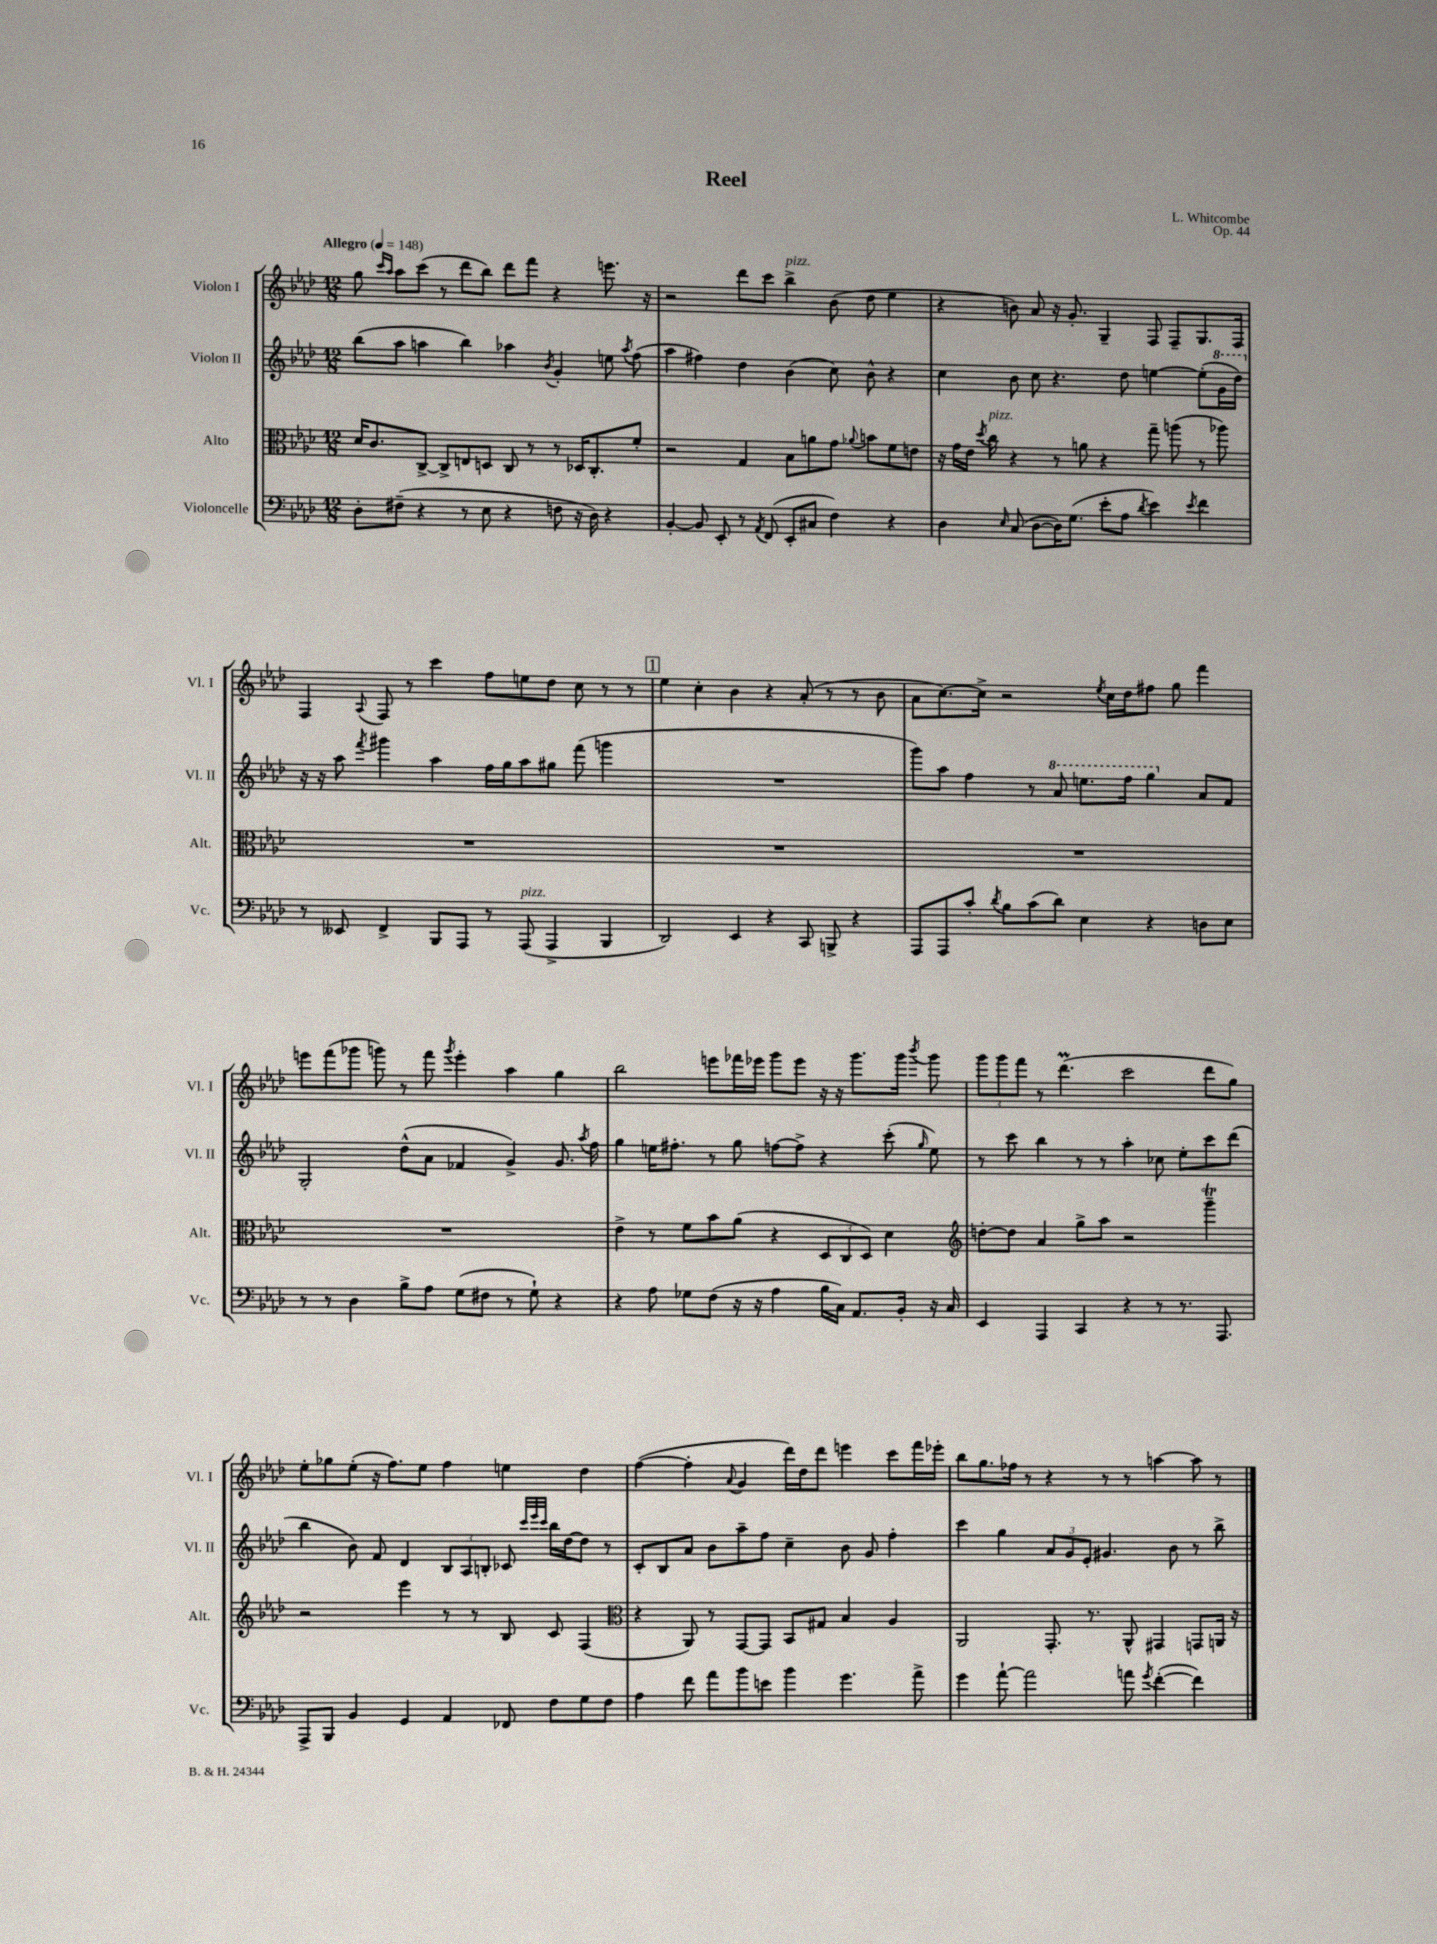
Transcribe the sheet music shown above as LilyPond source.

\header { title = "Reel" composer = "L. Whitcombe" opus = "Op. 44" }
<<
\new StaffGroup <<
\new Staff = "s0" \with { instrumentName = "Violon I" shortInstrumentName = "Vl. I" } {
    \clef treble \key aes \major \numericTimeSignature \time 12/8 \tempo "Allegro" 4 = 148
    \autoBeamOff g''8 \grace { c'''16[ aes''16] } aes''8[ c'''8]( r8 des'''8[ bes''8]) des'''8[ f'''8] r4 e'''8. r16 |
    r2 des'''8[ c'''8] bes''4->^\markup { \italic "pizz." } bes'8( des''8 ees''4 |
    r4 b'8) aes'8 r16 g'8.-. g4-- f8 f8[-- g8. f16] |
    f4 \appoggiatura { aes8 } f8 r8 c'''4 f''8[ e''8 des''8] c''8 r8 r8 |
    \mark \markup { \box "1" } ees''4 c''4-. bes'4 r4 aes'8-.( r8 r8 bes'8 |
    aes'8[ c''8.~) c''16]-> r2 \acciaccatura { ees''8 } c''16[ des''16 fis''8] g''8 f'''4 |
    e'''8[ f'''8( ges'''8] g'''8) r8 f'''8 \acciaccatura { g'''8 } e'''4-. aes''4 g''4 |
    bes''2 e'''8[ fes'''16 ees'''16] g'''8[ ees'''8] r16 r16 g'''8.[ g'''16] \acciaccatura { bes'''8 } g'''8 |
    \tuplet 3/2 { g'''8[ g'''8 f'''8] } r8 des'''4.\prall( c'''2 des'''8[ g''8]) |
    ees''8[-. ges''8 ees''8]-.( r16 f''8.[) ees''8] f''4 e''4 des''4 |
    f''4~( f''4-. \appoggiatura { aes'8 } g'4 des'''16[) des''16 des'''8] e'''4 c'''8[ f'''16 ees'''16]-. |
    bes''8[ g''8. fes''16] r8 r4 r8 r8 a''4~ a''8 r8 \bar "|." |
}
\new Staff = "s1" \with { instrumentName = "Violon II" shortInstrumentName = "Vl. II" } {
    \clef treble \key aes \major \numericTimeSignature \time 12/8
    \autoBeamOff bes''8[( aes''8] a''4 bes''4) aes''4 \acciaccatura { bes'8 } g'4-. e''8 \acciaccatura { aes''8 } f''8( |
    aes''4 fis''4) des''4 bes'4( c''8) bes'8-^ r4 |
    c''4 bes'8 c''8 r4. des''8 e''4~ e''8[-.( \ottava #1 g''16 des'''16]) \ottava #0 |
    r16 r16 aes''8 \acciaccatura { f'''8 } gis'''4 aes''4 f''16[ g''16 aes''8 gis''8] f'''8( g'''4 |
    \mark \markup { \box "1" } R1. |
    g'''8[) aes''8] f''4 r8 \ottava #1 aes''8 e'''8.[ f'''16] g'''4 \ottava #0 aes'8[ f'8] |
    g2-. des''8[-^( aes'8] fes'4 g'4->) g'8. \acciaccatura { aes''8 } f''16 |
    g''4 e''16[ fis''8.]-. r8 g''8 f''8[~ f''8]-> r4 c'''8-.( \grace { g''16 } e''8) |
    r8 c'''8 bes''4 r8 r8 aes''4-. ces''8 ees''8[-. c'''8 des'''8]( |
    bes''4 bes'8) f'8 des'4 \tuplet 3/2 { bes8[ aes8 b8]-. } ces'8 \grace { c'''32[ ees'''32 c'''32] } bes''16[ des''16~ des''8] r8 |
    c'8[-. bes8 aes'8] bes'8[ aes''8-- f''8] c''4-- bes'8 g'8 f''4-. |
    c'''4 g''4 \tuplet 3/2 { aes'8[ g'8 ees'8]-. } gis'4. bes'8 r8 bes''8-> \bar "|." |
}
\new Staff = "s2" \with { instrumentName = "Alto" shortInstrumentName = "Alt." } {
    \clef alto \key aes \major \numericTimeSignature \time 12/8
    \autoBeamOff des'16[ c'8. c8]~-> c8[-> e8 d8] c8 r8 r8 des16[ c8.-. f'8]-. |
    r2 g4 bes8[ a'8 g'8] \appoggiatura { aes'8 } b'8[ f'8 e'8] |
    r16 g'16[ ees'16] \acciaccatura { des''8 } c''16^\markup { \italic "pizz." } r4 r8 a'8 r4 g''8-- a''8( r8 aes''8) |
    R1. |
    \mark \markup { \box "1" } R1. |
    R1. |
    R1. |
    ees'4-> r8 f'8[ bes'8 aes'8]( r4 \tuplet 3/2 { des8[ c8 des8]) } des'4 |
    \clef treble d''8[~-. d''8] aes'4 g''8[-> aes''8] r2 g'''4--\trill |
    r2 ees'''4 r8 r8 bes8 c'8 f4( |
    \clef alto r4 aes,8) r8 g,8[~ g,8] bes,8[ gis8] bes4 aes4 |
    aes,2 g,8.-. r8. aes,8-^ gis,4 g,8[ a,16] r16 \bar "|." |
}
\new Staff = "s3" \with { instrumentName = "Violoncelle" shortInstrumentName = "Vc." } {
    \clef bass \key aes \major \numericTimeSignature \time 12/8
    \autoBeamOff des8[-. fis8]--( r4 r8 ees8 r4 f8 r16 des16) r4 |
    bes,4~-. bes,8 ees,8-. r8 \acciaccatura { aes,8 } f,8( ees,8[-. cis8] f4) r4 |
    des4 \grace { ees16 } c8( des8[~ des16) g8.]( ees'8[-. aes8] \acciaccatura { des'8 } ees'4) \acciaccatura { ees'8 } f'4 |
    r8 eeses,8 f,4-> bes,,8[ aes,,8] r8 aes,,8^\markup { \italic "pizz." }( aes,,4-> bes,,4 |
    \mark \markup { \box "1" } des,2) ees,4 r4 c,8 b,,8-> r4 |
    aes,,8[ aes,,8 c'8]-. \acciaccatura { des'8 } bes8[ c'8( des'8]) ees4 r4 d8[ ees8] |
    r8 r8 des4 bes8[-> aes8] g8[( fis8] r8 g8-!) r4 |
    r4 aes8 ges8[ f8]( r16 r16 aes4 bes16[ c16]) aes,8.[ bes,16]-. r16 c16 |
    ees,4 aes,,4 c,4 r4 r8 r8. aes,,8. |
    aes,,8[-> bes,,8] bes,4 g,4 aes,4 fes,8 f8[ g8 f8] |
    aes4 f'8 aes'8[ bes'8 e'8] bes'4 g'4. aes'8-> |
    g'4 aes'8~-! aes'2 a'8 \acciaccatura { g'8 } f'4~-.( f'4) \bar "|." |
}
>>
>>
\layout { \context { \Score \remove "Bar_number_engraver" } }
